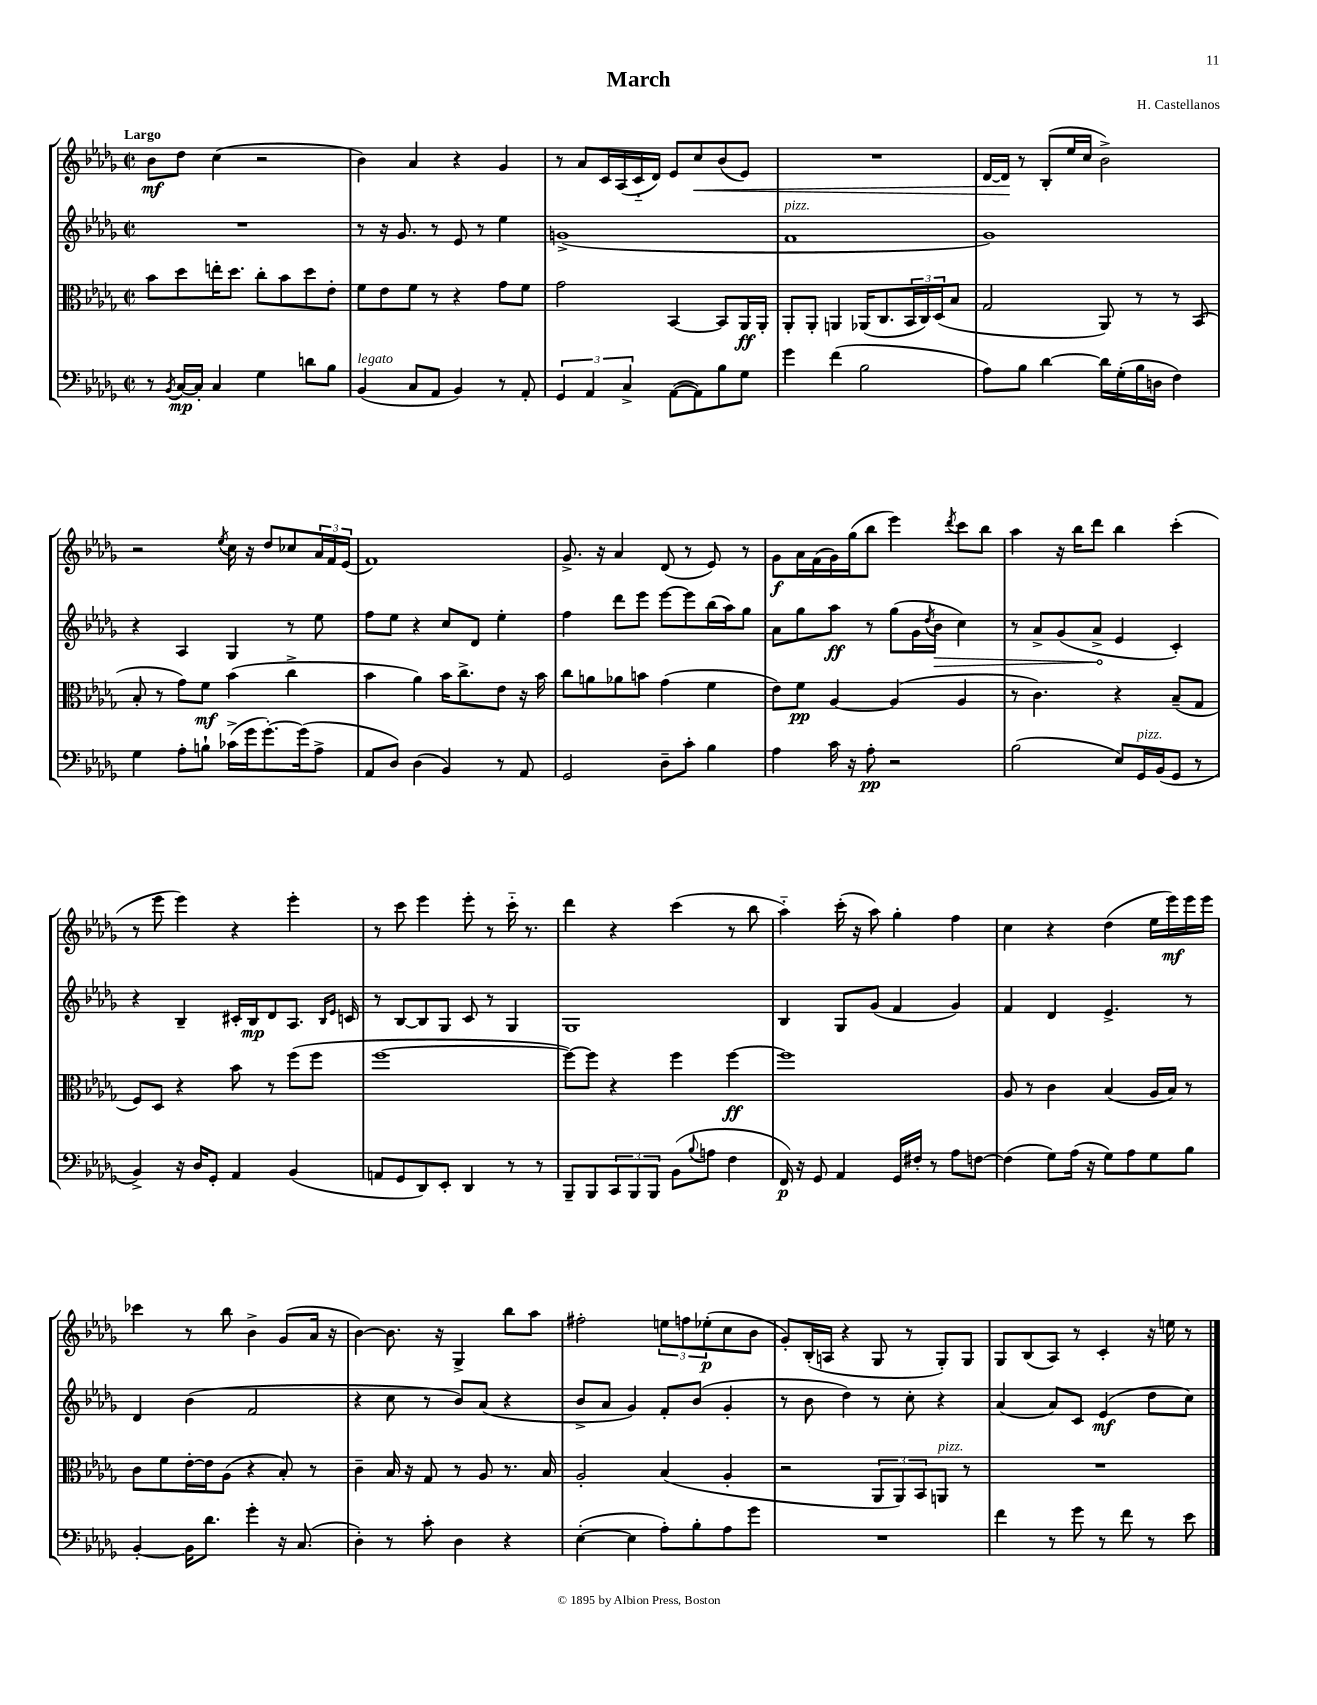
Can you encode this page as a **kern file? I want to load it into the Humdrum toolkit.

**kern	**dynam	**kern	**dynam	**kern	**dynam	**kern	**dynam
*part4	*part4	*part3	*part3	*part2	*part2	*part1	*part1
*staff4	*staff4	*staff3	*staff3	*staff2	*staff2	*staff1	*staff1
*clefF4	*	*clefC3	*	*clefG2	*	*clefG2	*
*k[b-e-a-d-g-]	*	*k[b-e-a-d-g-]	*	*k[b-e-a-d-g-]	*	*k[b-e-a-d-g-]	*
*M2/2	*	*M2/2	*	*M2/2	*	*M2/2	*
*met(c|)	*	*met(c|)	*	*met(c|)	*	*met(c|)	*
=1	=1	=1	=1	=1	=1	=1	=1
!	!	!	!	!	!	!LO:TX:a:B:t=Largo	!
8r	.	8b-\L	.	1r	.	8b-\L	mf
8qBB-/	.	.	.	.	.	.	.
[16C/LL	mp	8dd-\	.	.	.	8dd-\J	.
16C'/JJ]	.	.	.	.	.	.	.
4C/	.	16een'\K	.	.	.	(4cc\	.
.	.	8.dd-\J	.	.	.	.	.
4G-\	.	8cc'\L	.	.	.	2r	.
.	.	8b-\	.	.	.	.	.
8dn\L	.	8dd-\	.	.	.	.	.
8B-\J	.	8e-'\J	.	.	.	.	.
=2	=2	=2	=2	=2	=2	=2	=2
!LO:TX:a:i:t=legato	!	!	!	!	!	!	!
(4BB-/	.	8f\L	.	8r	.	4b-\)	.
.	.	8e-\	.	16r	.	.	.
.	.	.	.	8.g-/	.	.	.
8C/L	.	8f\J	.	.	.	4a-/	.
8AA-/J	.	8r	.	8r	.	.	.
4BB-/)	.	4r	.	8e-/	.	4r	.
.	.	.	.	8r	.	.	.
8r	.	8g-\L	.	4ee-\	.	4g-/	.
8AA-'/	.	8f\J	.	.	.	.	.
=3	=3	=3	=3	=3	=3	=3	=3
6GG-/	.	2g-\	.	(1gn^	.	8r	.
.	.	.	.	.	.	8a-/L	.
6AA-/	.	.	.	.	.	.	.
.	.	.	.	.	.	16c/L	.
.	.	.	.	.	.	(16A-/	.
6C^/	.	.	.	.	.	.	.
.	.	.	.	.	.	16c/	.
.	.	.	.	.	.	16d-/JJ)	.
([8AA-\L	.	[4BB-/	.	.	.	8e-/L	.
!	!	!	!	!	!	!	!LO:HP:b
8AA-\])	.	.	.	.	.	8cc/	<
8B-\	.	8BB-/L]	.	.	.	(8b-/	.
8G-\J	.	16AA-/L	ff	.	.	8e-/J)	.
.	.	16AA-'/JJ	.	.	.	.	.
=4	=4	=4	=4	=4	=4	=4	=4
!	!	!	!	!LO:TX:a:i:t=pizz.	!	!	!
4g-\	.	8AA-'/L	.	1f	.	1r	.
.	.	8AA-'/J	.	.	.	.	.
(4f\	.	4AAn/	.	.	.	.	.
2B-\	.	(16AA-X/KL	.	.	.	.	.
.	.	8.C/	.	.	.	.	.
.	.	24BB-/L	.	.	.	.	.
.	.	24C/)	.	.	.	.	.
.	.	(24D-/J	.	.	.	.	.
.	.	8B-/J	.	.	.	.	.
=5	=5	=5	=5	=5	=5	=5	=5
8A-\L)	.	2G-/	.	1g-)	.	[16d-/LL	.
.	.	.	.	.	.	16d-/JJ]	.
8B-\J	.	.	.	.	.	8r	[
[4d-\	.	.	.	.	.	(8B-'/L	.
.	.	.	.	.	.	16ee-/L	.
.	.	.	.	.	.	16cc/JJ	.
16d-\LL]	.	8AA-/)	.	.	.	2b-^\)	.
(16G-'\	.	.	.	.	.	.	.
16B-\	.	8r	.	.	.	.	.
16Dn\JJ	.	.	.	.	.	.	.
4F\)	.	8r	.	.	.	.	.
.	.	(8BB-/	.	.	.	.	.
!!LO:LB:g=z
=6	=6	=6	=6	=6	=6	=6	=6
4G-\	.	8B-'/	.	4r	.	2r	.
.	.	8r	.	.	.	.	.
8A-'\L	.	8g-\L)	.	4A-/	.	.	.
8Bn`\J	.	8f\J	mf	.	.	.	.
.	.	.	.	.	.	8qee-/	.
(16c-X^\LL	.	(4b-\	.	4G-/	.	16cc\	.
16g-\J	.	.	.	.	.	16r	.
[8.g-'\)	.	.	.	.	.	8dd-/L	.
.	.	4cc^\	.	8r	.	8cc-X/	.
(16g-\k]	.	.	.	.	.	.	.
8A-^\J	.	.	.	8ee-\	.	24a-/L	.
.	.	.	.	.	.	24f/	.
.	.	.	.	.	.	(24e-/JJ	.
=7	=7	=7	=7	=7	=7	=7	=7
8AA-/L	.	4b-\	.	8ff\L	.	1f)	.
8D-/J)	.	.	.	8ee-\J	.	.	.
(4D-\	.	4a-\)	.	4r	.	.	.
4BB-/)	.	16b-\KL	.	8cc/L	.	.	.
.	.	8.cc^\	.	.	.	.	.
.	.	.	.	8d-/J	.	.	.
8r	.	8e-\J	.	4ee-'\	.	.	.
8AA-/	.	16r	.	.	.	.	.
.	.	16b-\	.	.	.	.	.
=8	=8	=8	=8	=8	=8	=8	=8
2GG-/	.	8cc\L	.	4ff\	.	8.g-^/	.
.	.	8an\	.	.	.	.	.
.	.	.	.	.	.	16r	.
.	.	8a-X\	.	8ddd-\L	.	4a-/	.
.	.	8bn\J	.	8eee-\J	.	.	.
8D-~\L	.	(4g-\	.	[8eee-\L	.	(8d-/	.
8c'\J	.	.	.	8eee-\]	.	8r	.
4B-\	.	4f\	.	(16bb-\L	.	8e-/)	.
.	.	.	.	16aa-\J)	.	.	.
.	.	.	.	8gg-\J	.	8r	.
=9	=9	=9	=9	=9	=9	=9	=9
4A-\	.	8e-\L)	.	8a-\L	.	8g-\L	f
.	.	8f\J	pp	8gg-\	.	16a-\L	.
.	.	.	.	.	.	(16f\	.
16c\	.	[4A-/	.	8aa-\J	ff	16g-\)	.
16r	.	.	.	.	.	(16gg-\J	.
8A-'\	pp	.	.	8r	.	8bb-\J	.
2r	.	(4A-/]	.	(8gg-\L	.	4eee-\)	.
.	.	.	.	16g-\L	.	.	.
.	.	.	.	8qdd-/	.	.	.
!	!	!	!	!	!LO:HP:b	!	!
.	.	.	.	16b-\JJ	>	.	.
.	.	.	.	.	.	8qddd-/	.
.	.	4A-/	.	4cc\)	.	8ccc\L	.
.	.	.	.	.	.	8bb-\J	.
=10	=10	=10	=10	=10	=10	=10	=10
(2B-\	.	8r	.	8r	.	4aa-\	.
.	.	4.c\)	.	8a-^/L	.	.	.
.	.	.	.	(8g-/	.	16r	.
.	.	.	.	.	.	16bb-\KL	.
.	.	.	.	8a-^/J	.	8ddd-\J	.
8E-/L)	.	4r	.	4e-/	]	4bb-\	.
!LO:TX:a:i:t=pizz.	!	!	!	!	!	!	!
16GG-/L	.	.	.	.	.	.	.
(16BB-/J	.	.	.	.	.	.	.
8GG-/J	.	(8B-~/L	.	4c'/)	.	(4ccc'\	.
8r	.	8G-/J	.	.	.	.	.
!!LO:LB:g=z
=11	=11	=11	=11	=11	=11	=11	=11
4BB-^/)	.	8F/L)	.	4r	.	8r	.
.	.	8D-/J	.	.	.	8eee-\	.
16r	.	4r	.	4B-~/	.	4eee-\)	.
16D-/KL	.	.	.	.	.	.	.
8GG-'/J	.	.	.	.	.	.	.
4AA-/	.	8b-\	.	16c#X'/LL	.	4r	.
.	.	.	.	16B-/J	mp	.	.
.	.	8r	.	8d-/	.	.	.
(4BB-/	.	(8ff\L	.	8.A-/J	.	4eee-'\	.
.	.	8ff\J	.	.	.	.	.
.	.	.	.	16qqB-/LL	.	.	.
.	.	.	.	16qqe-/JJ	.	.	.
.	.	.	.	16cn/	.	.	.
=12	=12	=12	=12	=12	=12	=12	=12
8AAn/L	.	[1ff	.	8r	.	8r	.
8GG-/	.	.	.	[8B-/L	.	8ccc\	.
8DD-/)	.	.	.	8B-/]	.	4eee-\	.
8EE-'/J	.	.	.	8G-/J	.	.	.
4DD-/	.	.	.	8c/	.	8eee-'\	.
.	.	.	.	8r	.	8r	.
8r	.	.	.	4G-/	.	16ccc\	.
.	.	.	.	.	.	8.r	.
8r	.	.	.	.	.	.	.
=13	=13	=13	=13	=13	=13	=13	=13
8BBB-~/L	.	8ff\L_)	.	1G-	.	4ddd-\	.
8BBB-/	.	8ff\J]	.	.	.	.	.
12CC/	.	4r	.	.	.	4r	.
12BBB-/	.	.	.	.	.	.	.
12BBB-/J	.	.	.	.	.	.	.
(8BB-\L	.	4ff\	.	.	.	(4ccc\	.
8qqB-/	.	.	.	.	.	.	.
8An\J	.	.	.	.	.	.	.
4F\	.	[4ff\	ff	.	.	8r	.
.	.	.	.	.	.	8bb-\	.
=14	=14	=14	=14	=14	=14	=14	=14
16FF/)	p	1ff]	.	4B-/	.	4aa-\)	.
16r	.	.	.	.	.	.	.
8GG-/	.	.	.	.	.	.	.
4AA-/	.	.	.	8G-/L	.	(16ccc'\	.
.	.	.	.	.	.	16r	.
.	.	.	.	(8g-/J	.	8aa-\)	.
16GG-/LL	.	.	.	4f/	.	4gg-'\	.
16F#X'/JJ	.	.	.	.	.	.	.
8r	.	.	.	.	.	.	.
8A-\L	.	.	.	4g-/)	.	4ff\	.
[8Fn\J	.	.	.	.	.	.	.
=15	=15	=15	=15	=15	=15	=15	=15
(4F\]	.	8A-/	.	4f/	.	4cc\	.
.	.	8r	.	.	.	.	.
8G-\L)	.	4c\	.	4d-/	.	4r	.
(16A-\Jk	.	.	.	.	.	.	.
16r	.	.	.	.	.	.	.
8G-\L)	.	(4B-/	.	4.e-^/	.	(4dd-\	.
8A-\	.	.	.	.	.	.	.
8G-\	.	16A-/LL	.	.	.	16ee-\LL	.
.	.	16B-/JJ)	.	.	.	16eee-\)	mf
8B-\J	.	8r	.	8r	.	16eee-\	.
.	.	.	.	.	.	16eee-\JJ	.
!!LO:LB:g=z
=16	=16	=16	=16	=16	=16	=16	=16
[4BB-'/	.	8c\L	.	4d-/	.	4ccc-X\	.
.	.	8f\	.	.	.	.	.
16BB-\KL]	.	[16e-'\L	.	(4b-\	.	8r	.
8.d-\J	.	16e-\J]	.	.	.	.	.
.	.	(8A-\J	.	.	.	8bb-\	.
4g-'\	.	4r	.	2f/	.	4b-^\	.
16r	.	8B-'/)	.	.	.	(8g-/L	.
(8.C/	.	.	.	.	.	.	.
.	.	8r	.	.	.	16a-/Jk	.
.	.	.	.	.	.	16r	.
=17	=17	=17	=17	=17	=17	=17	=17
4D-'\)	.	4c~\	.	4r	.	[4b-\)	.
8r	.	16B-/	.	8cc\	.	8.b-\]	.
.	.	16r	.	.	.	.	.
8c'\	.	8G-/	.	8r	.	.	.
.	.	.	.	.	.	16r	.
4D-\	.	8r	.	8b-/L)	.	4G-^/	.
.	.	8A-/	.	(8a-/J	.	.	.
4r	.	8.r	.	4r	.	8bb-\L	.
.	.	.	.	.	.	8aa-\J	.
.	.	16B-/	.	.	.	.	.
=18	=18	=18	=18	=18	=18	=18	=18
([4E-'\	.	2A-'/	.	8b-^/L	.	2ff#X'\	.
.	.	.	.	8a-/J	.	.	.
4E-\]	.	.	.	4g-/)	.	.	.
8A-'\L)	.	(4B-/	.	8f'/L	.	12een\L	.
.	.	.	.	.	.	12ffn\	.
8B-'\	.	.	.	(8b-/J	.	.	.
.	.	.	.	.	.	(12ee-X'\	p
8A-\	.	4A-'/	.	4g-'/	.	8cc\	.
8g-\J	.	.	.	.	.	8b-\J	.
=19	=19	=19	=19	=19	=19	=19	=19
1r	.	2r	.	8r	.	8g-'/L)	.
.	.	.	.	8b-\	.	(16B-'/L	.
.	.	.	.	.	.	16An/JJ	.
.	.	.	.	4dd-\)	.	4r	.
.	.	12AA-/L	.	8r	.	8G-/	.
.	.	12AA-/)	.	.	.	.	.
.	.	.	.	8cc'\	.	8r	.
.	.	12BB-/	.	.	.	.	.
!	!	!LO:TX:a:i:t=pizz.	!	!	!	!	!
.	.	8AAn/J	.	4r	.	8G-'/L)	.
.	.	8r	.	.	.	8G-/J	.
=20	=20	=20	=20	=20	=20	=20	=20
4f\	.	1r	.	(4a-/	.	8G-/L	.
.	.	.	.	.	.	(8B-/	.
8r	.	.	.	8a-/L)	.	8A-/J)	.
8g-\	.	.	.	8c/J	.	8r	.
8r	.	.	.	(4e-/	mf	4c'/	.
8f\	.	.	.	.	.	.	.
8r	.	.	.	8dd-\L	.	16r	.
.	.	.	.	.	.	16een\	.
8e-\	.	.	.	8cc\J)	.	8r	.
==	==	==	==	==	==	==	==
*-	*-	*-	*-	*-	*-	*-	*-
